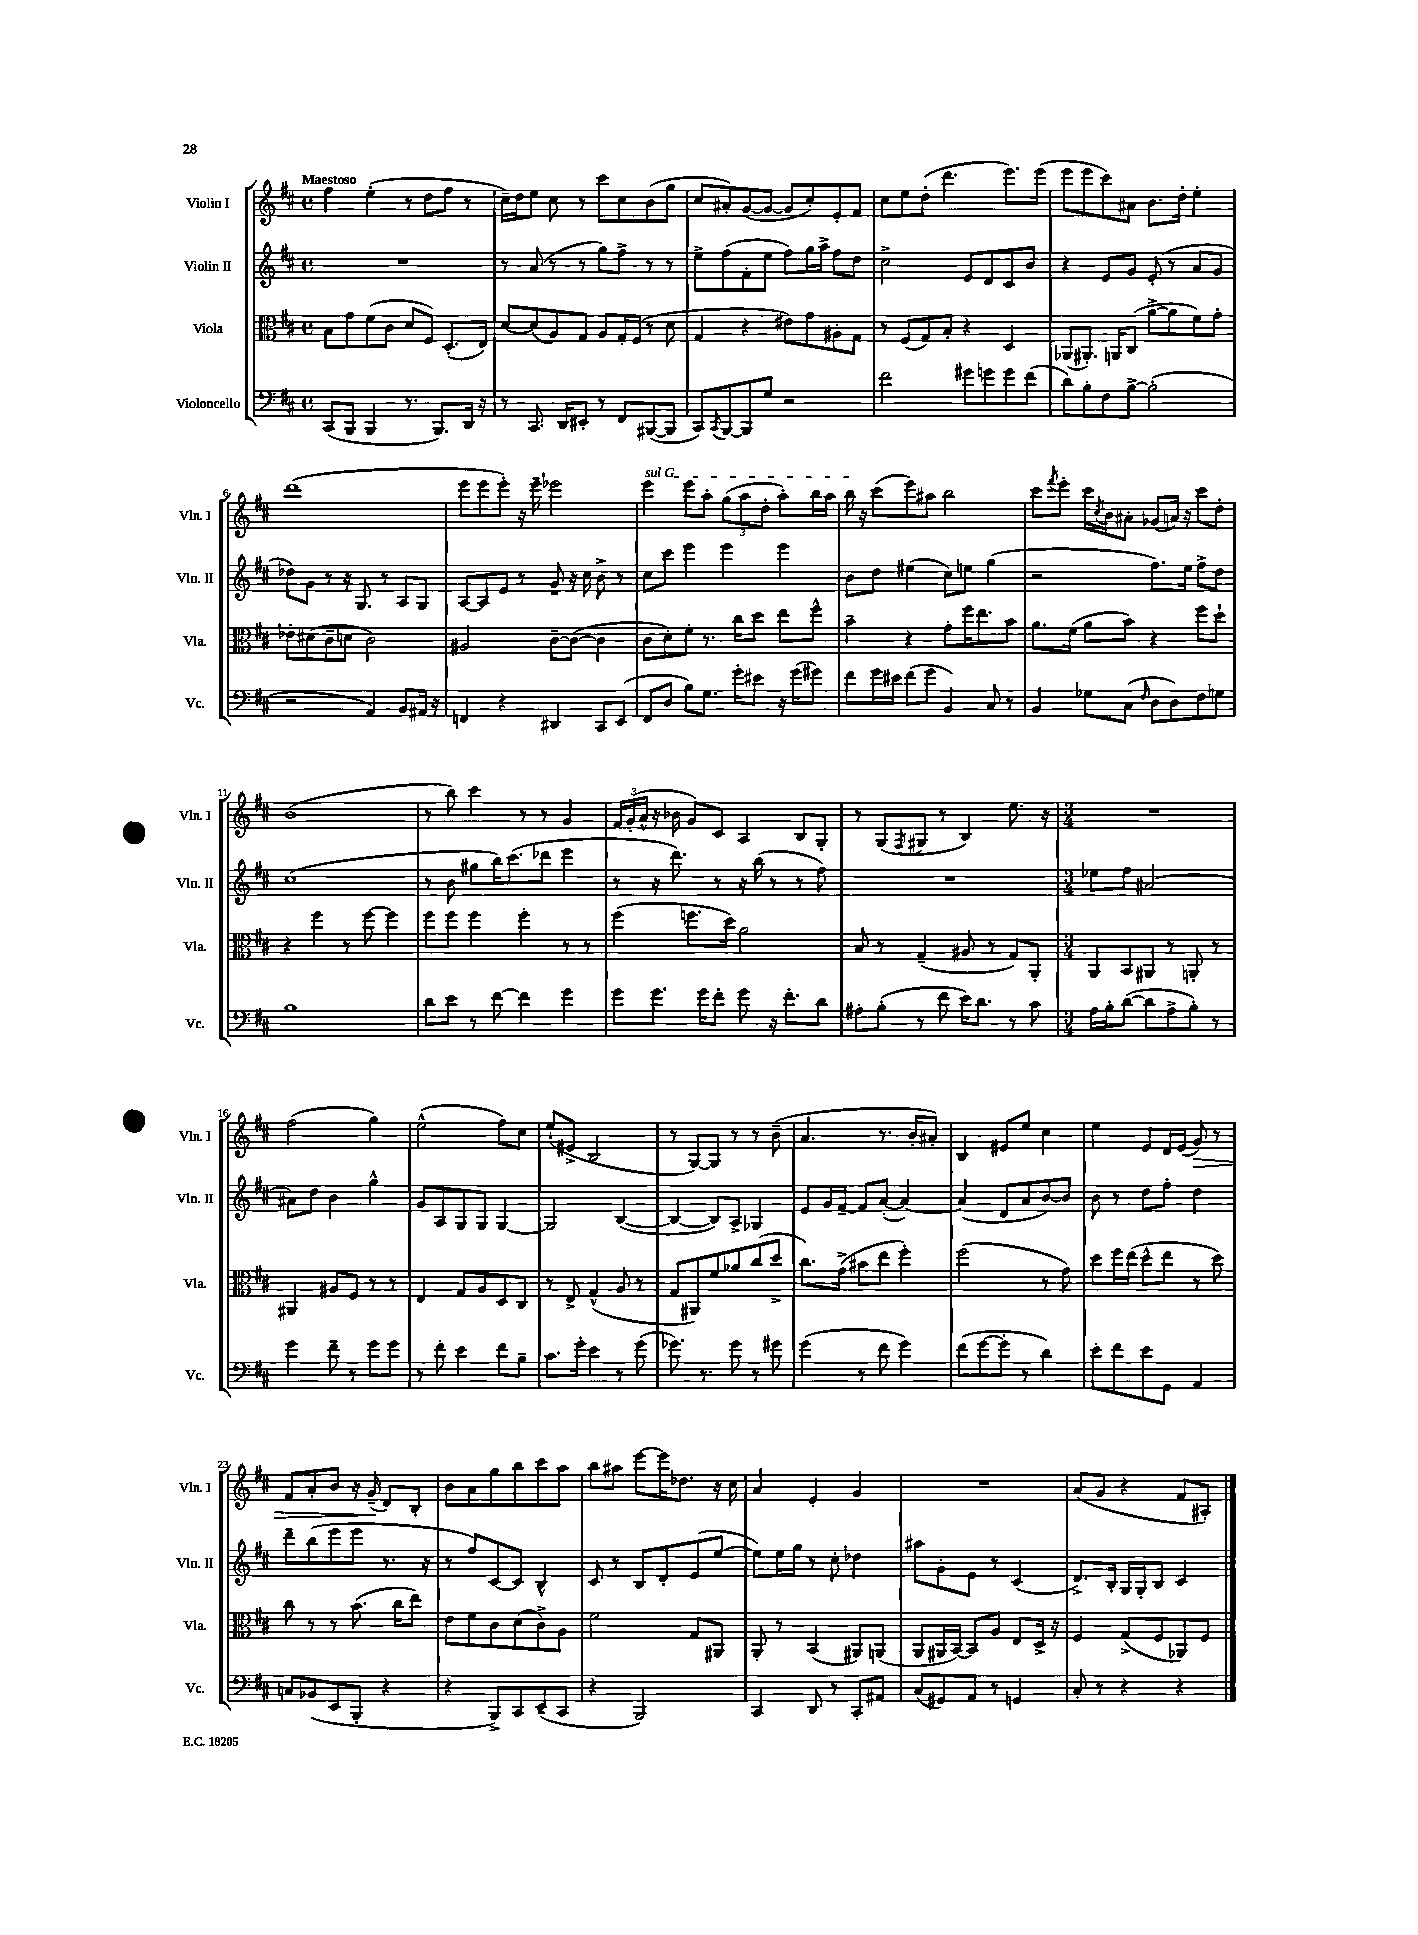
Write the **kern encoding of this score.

**kern	**kern	**kern	**kern
*staff4	*staff3	*staff2	*staff1
*clefF4	*clefC3	*clefG2	*clefG2
*k[f#c#]	*k[f#c#]	*k[f#c#]	*k[f#c#]
*M4/4	*M4/4	*M4/4	*M4/4
*met(c)	*met(c)	*met(c)	*met(c)
(8CC#	8B	1r	4ff#
8BBB	8g	.	.
4BBB	(8f#	.	(4ee'
.	8c#	.	.
8.r	8d	.	8r
.	8F#)	.	8dd
8.BBB)	.	.	.
.	(8.D'	.	8ff#
16DD	.	.	8r
16r	16E)	.	.
=	=	=	=
8r	[8d	8r	16cc#~)
.	.	.	16dd
8.CC#	(8d]	(8a	8ee
.	8A)	8r	8cc#
16DD	.	.	.
8EE#'	8G	8r	8r
8r	8A	8gg)	8ccc#
8FF#	16G'	8ff#^	8cc#
.	(16F#	.	.
([8BBB#	8r	8r	(8b
8BBB#]	8d	8r	8gg
=	=	=	=
8CC#)	4G	8ee^	8cc#
8qCC#	.	.	.
[8BBB	.	(8ff#	8a#')
8BBB]	4r	8f#'	([8g
8G	.	8ee	8g_
2r	8e#)	8ff#)	8g]
.	8g	16gg	8cc#')
.	.	16aa^	.
.	8A#'	8ff#	8e'
.	8G	8dd	8f#
=	=	=	=
2f#	8r	2cc#^	8cc#
.	(8F#	.	8ee
.	8G)	.	(8dd'
.	8B'	.	4.ddd
8g#	4r	8e	.
8g	.	8d	.
8g	4D	8c#	8.eee)
(8f#	.	8b	.
.	.	.	(16eee
=	=	=	=
8d)	(8AA-	4r	8eee
8B'	8.AA#')	.	8eee
8F#	.	8e	8ccc#)
.	16AA	.	.
[8B^	(8C#	8g	8a#
(2B']	[8a^	(8e'	8.b
.	8a]	8r	.
.	.	.	16dd'
.	8f#)	8a	4ee'
.	8g'	8g	.
=	=	=	=
2r	8e-'	8dd-)	(1ddd
.	(8d#	8g	.
.	8c#~	8r	.
.	8d	16r	.
.	.	8.G	.
4AA)	2c#)	.	.
.	.	8r	.
8BB	.	8A	.
16AA#	.	8G	.
16r	.	.	.
=	=	=	=
4FF	2A#	[8A	8eee
.	.	8A]	8eee
4r	.	8e	8eee')
.	.	8r	16r
.	.	.	16eee~
4DD#	[8c#~	8g~	2eee-
.	(8c#_	16r	.
.	.	16cc#	.
8CC#	4c#]	8b^	.
(8EE	.	8r	.
=	=	=	=
8FF#	8c#	8cc#	4eee
8D	8d')	8ccc#	.
8B)	8f#'	4eee	8eee
8.G	8.r	.	8aa'
.	.	4eee	(12gg
16g'	16cc#	.	.
.	.	.	12aa
8e#	8dd	.	.
.	.	.	12dd'
16r	8ee	4eee	8aa')
(16g	.	.	.
8g#)	8ff#^^	.	16bb
.	.	.	16aa
=	=	=	=
8f#	4b~	8b	16bb
.	.	.	16r
16g	.	8dd	(8ccc#
16e#	.	.	.
(8f#	4r	(4ee#	8eee)
8g	.	.	8aa#
4BB)	8g'	8cc#)	2bb
.	16ff#	8ee	.
.	8.ee	.	.
8C#	.	(4gg	.
8r	8b	.	.
=	=	=	=
4BB	8.a	2r	8ccc#
.	.	.	8qfff#
.	.	.	8eee'
.	(16f#	.	.
8G-	8a	.	16ccc#
.	.	.	8qcc#
.	.	.	16b
(8C#	8b)	.	8a#'
16qqF#	.	.	.
8D	4r	8.ff#)	(8g-
8D)	.	.	16a)
.	.	16ee	16r
8F#	8ff#	8ff#^	8ccc#
8G	8dd`	8dd	8dd'
=	=	=	=
1B	4r	(1cc#	(1b
.	4ff#	.	.
.	8r	.	.
.	[8ff#	.	.
.	4ff#]	.	.
=	=	=	=
8d	8ff#	8r	8r
8e	8ff#	8b	8bb)
8r	4ff#	8gg#	4ccc#
[8f#	.	16bb)	.
.	.	(8.ccc#	.
4f#]	4ff#'	.	8r
.	.	8ddd-	8r
4g	8r	4eee	4g
.	8r	.	.
=	=	=	=
8g	(4ff#	8r	24f#
.	.	.	(24g'
.	.	.	24a^^
8.g	.	16r	16r
.	.	8.ddd)	16b-
.	8.ff	.	8g)
16g	.	.	.
8f#'	.	8r	8c#
.	16dd)	.	.
8g	2a	16r	4A
.	.	(16bb	.
16r	.	8r	.
8.f#'	.	.	.
.	.	8r	8B
8d	.	8ff#)	8G'
=	=	=	=
8A#'	8B	1r	8r
(8B'	8r	.	(8G
.	.	.	8qF#
8r	(4G~	.	8G#
8f#	.	.	8r
16e)	8A#	.	4B)
8.d	.	.	.
.	8r	.	.
8r	8G)	.	8.ee
8c#	8AA'	.	.
.	.	.	16r
=	=	=	=
*M3/4	*M3/4	*M3/4	*M3/4
16A	8AA	8ee-	2.r
16B'	.	.	.
([8d	8BB	8ff#	.
8d]	8AA#	[2a#	.
8A^	8r	.	.
8B')	8AA'	.	.
8r	8r	.	.
=	=	=	=
4g	4AA#	8a#]	(2ff#
.	.	8dd	.
8f#~	8A#	4b	.
8r	8F#	.	.
8g	8r	4gg^^	4gg)
8g	8r	.	.
=	=	=	=
8r	4E	8g	(2ee^^
8f#'	.	8A	.
4e	8G	8G	.
.	8A	8G	.
8f#	8D	[4G	8ff#)
8B~	8C#	.	8cc#
=	=	=	=
8.c#	8r	2G]	(8ee`
.	8E^	.	8e#^
16g'	.	.	.
4e	(4G^^	.	2B
8r	8A	([4B	.
(8g	8r	.	.
=	=	=	=
8.g-)	8G	4B_	8r
.	8AA#)	.	[8G)
8.r	.	.	.
.	8f#	8B])	8G]
8g-	8a-	8A^	8r
8r	(8cc#	4G-	8r
8g#	8dd^	.	(8b~
=	=	=	=
(4g	8.cc#)	8e	4.a
.	.	16g	.
.	(16g^	[16f#~	.
8r	8b#	8f#]	.
8f#	8ee	([8a'	8.r
4g)	4ff#')	4a_)	.
.	.	.	16b'
.	.	.	8a#')
=	=	=	=
(8f#	(2ff#	(4a]	4B
[8g	.	.	.
8g']	.	8d	8e#
8r	.	8a	8ee
4d)	8r	[8b)	4cc#
.	8g)	8b]	.
=	=	=	=
8e'	8dd	8b	4ee
8f#	16ff#	8r	.
.	(16ee	.	.
8e	8dd^^	8dd	8e
8GG	8ee	8ff#'	16d
.	.	.	(16e
4AA	8r	4dd	8g)
.	8dd)	.	8r
=	=	=	=
8C	8cc#	8ddd~	8f#
(8BB-	8r	(8bb	8a'
8EE	8r	8eee	8b
8BBB'	(8.b	8eee	16r
.	.	.	(16g~
4r	.	8.r	8d)
.	16cc#	.	.
.	8ee)	.	8B'
.	.	16r	.
=	=	=	=
4r	8e	8r	8b
.	8f#	8ff#)	8a
8BBB^)	8c#	[8c#	8gg
8CC#	(8d	8c#]	8bb
(8EE~	8c#^)	4B^^	8ccc#
8CC#	8A	.	8aa
=	=	=	=
4r	2f#	8c#	8bb
.	.	8r	8aa#
2BBB)	.	8B	[8eee
.	.	8d'	16eee]
.	.	.	8.dd-
.	8G	(8e	.
.	8AA#	[8ee	16r
.	.	.	16cc#
=	=	=	=
4CC#	8AA'	8ee])	4a
.	8r	16ee	.
.	.	16gg	.
8DD	(4BB	8r	4e'
8r	.	8cc#'	.
8CC#'	8AA#)	4dd-	4g
8AA#	(8AA	.	.
=	=	=	=
(8C#	8AA	8aa#	2.r
8GG#)	16AA#	8g'	.
.	[16BB)	.	.
8AA	8BB]	8e	.
8r	8A	8r	.
4GG	8E	(4c#	.
.	16D^	.	.
.	16r	.	.
=	=	=	=
8C#'	4F#	8.d^)	(8a
8r	.	.	8g
.	.	16B'	.
4r	(8G^	16G	4r
.	.	16G'	.
.	8F#	8B	.
4r	8AA-)	4c#	8f#
.	8F#	.	8A#')
==	==	==	==
*-	*-	*-	*-
